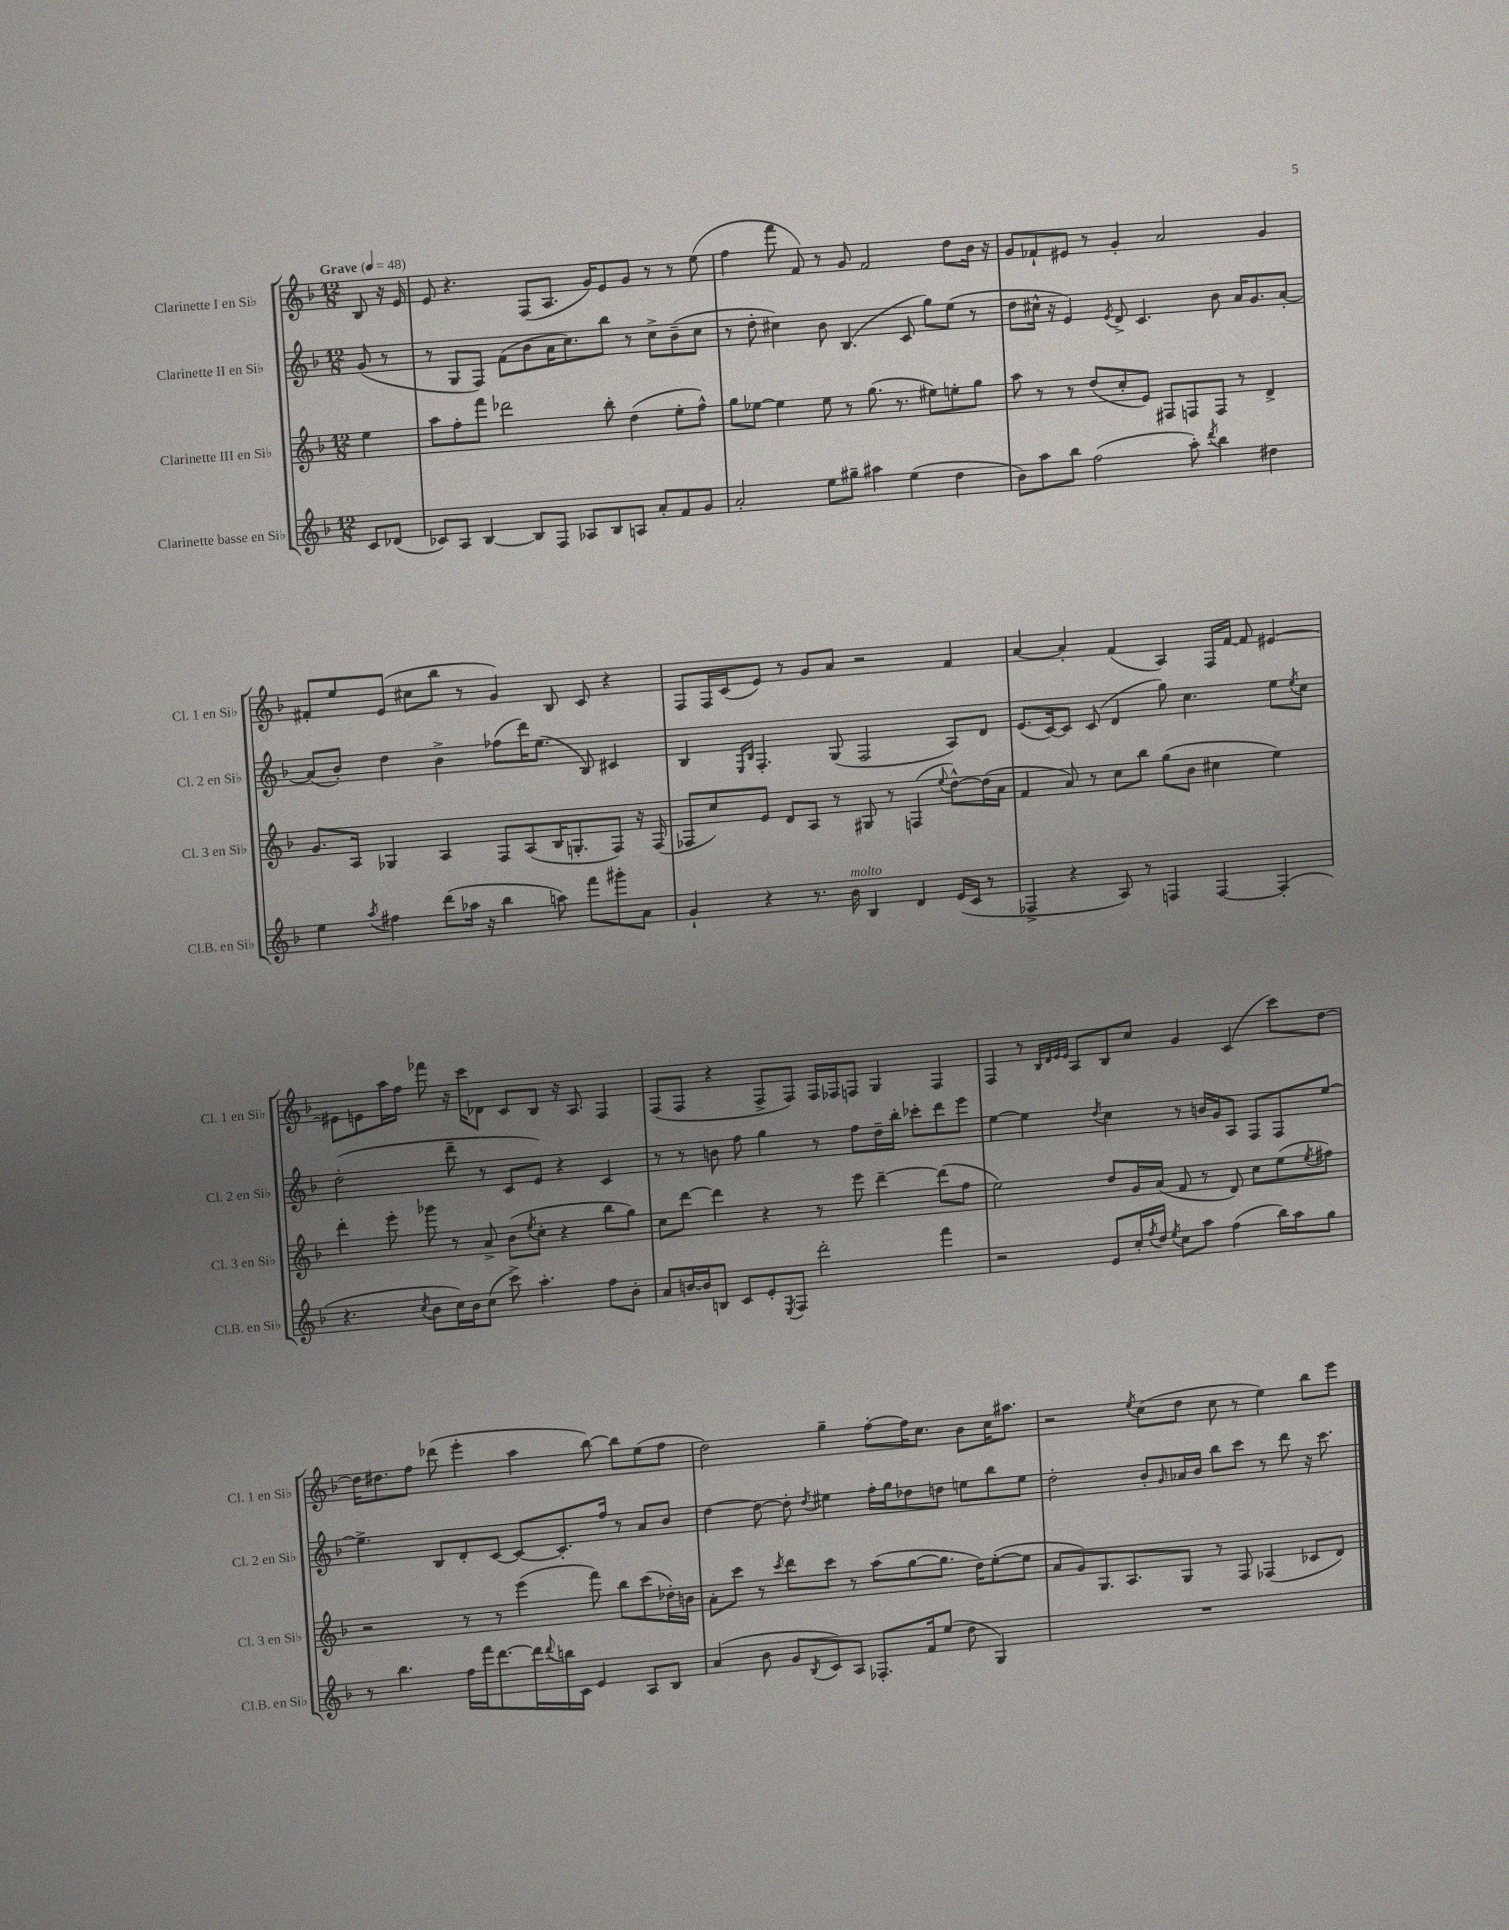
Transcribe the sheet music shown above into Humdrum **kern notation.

**kern	**kern	**kern	**kern
*part4	*part3	*part2	*part1
*staff4	*staff3	*staff2	*staff1
*I"Clarinette basse en Si♭	*I"Clarinette III en Si♭	*I"Clarinette II en Si♭	*I"Clarinette I en Si♭
*I'Cl.B. en Si♭	*I'Cl. 3 en Si♭	*I'Cl. 2 en Si♭	*I'Cl. 1 en Si♭
*clefG2	*clefG2	*clefG2	*clefG2
*k[b-]	*k[b-]	*k[b-]	*k[b-]
*M12/8	*M12/8	*M12/8	*M12/8
*MM48	*MM48	*MM48	*MM48
=	=	=	=
!	!	!	!LO:TX:a:B:t=Grave
8c/L	4ee\	(8g/	8B-/
(8d-X/J	.	8r	16r
.	.	.	16e/
=1	=1	=1	=1
8c-X/L)	8aa\L	8r	8e/
8A/J	8ff'\	8G/L	4.r
[4B-/	8fff\J	8F/J)	.
.	2ddd-X\	(8f\L	.
8B-/L]	.	8b-\	(8F/L
8F/J	.	16a\K	8.A/J
.	.	8.cc\)	.
8A-X/L	.	.	.
.	.	.	16g/KL)
8B-/	8bb-'\	8bb-\J	8e/
8An/J	(4dd\	8r	8g/J
8a'/L	.	8cc^\L	8r
8f/	8ee'\L	(8b-~\	8r
8g/J	8ff^^\J)	8cc\J	(8ee\
=2	=2	=2	=2
2a'/	8gg\L	8r	4ff\
.	[8ee-X\J	8dd'\	.
.	4ee-\]	4cc#X\)	8fff\
.	.	.	8f/)
8ee\L	8ee-\	8b-\	8r
8gg#X~\J	8r	(4.B-/	8g/
4aa#X\	(8.gg\	.	2f/
.	8.r	.	.
(4ee\	.	8c/	.
.	8ee#X\L)	8gg\L)	.
4dd\	8een'\	(8ee\J	8dd\L
.	8gg\J	8r	16b-\Jk
.	.	.	16r
=3	=3	=3	=3
8b-\L)	8aa\	8dd\L	8g/L
8aa\	8r	16cc#X^^\Jk	8f-X`/
.	.	16r	.
8bb-\J	8r	4e/)	8e#X/J
(2ff\	(8dd/L	.	8r
.	.	8qe/	.
.	8cc'/	8d^/	4g'/
.	8e/J)	4.c/	.
.	8F#X/L	.	2a/
8aa'\)	8Fn/	.	.
8qddd/	.	.	.
4bb-\	8F/J	8b-\	.
.	8r	16a/KL	.
.	.	8.g/	.
4dd#X\	4d^/	.	4g/
.	.	[8a'/J	.
!!LO:LB:g=z
=4	=4	=4	=4
4ee\	8.g/L	(8a/L]	8f#X'/L
.	.	8b-'/J)	8ee/
.	16A/Jk	.	.
8qaa/	.	.	.
4ff#X\	4G-X/	4dd\	(8e/J
.	.	.	8cc#X\L
(8ddd\L	4A/	4b-^\	8bb-\J
16aa-X\Jk	.	.	8r
16r	.	.	.
4bb-\	8F/L	(8ff-X\L	4g/)
.	(8A/	16ddd\K)	.
.	.	(8.ee\J	.
8aan\)	16B-/K	.	8B-/
.	8.Gn'/	.	.
8fff\L	.	8B-/)	8c/
8ggg#X'\	8F/J)	4c#X/	4r
8a\J	16r	.	.
.	(16F/	.	.
=5	=5	=5	=5
4g`/	8F-X/L	4B-/	8F/L
.	8cc/)	.	16F/L
.	.	.	(16c/J
.	.	16qqE/LL	.
.	.	16qqB-/JJ	.
4r	8e/J	4.F'/	8e/J)
.	8d/L	.	8r
8.r	8A/J	.	8g/L
.	8r	(8G/	8a/J
!LO:TX:a:i:t=molto	!	!	!
16b-\	.	.	.
4B-/	8G#X/	2F/	2r
.	8r	.	.
4d/	(4Fn/	.	.
.	8qqee/	.	.
(16e/LL	[8dd^^\L)	8A/L)	4f/
16c/JJ	.	.	.
8r	(16dd\L]	8d/J	.
.	16a\JJ	.	.
=6	=6	=6	=6
4F-X^/	4f/	(8.e/L	[4a/
.	.	[16c/k)	.
4r	8a/)	8c/J]	4a'/]
.	8r	(8c/	.
8A/)	8cc\L	4d/	(4f/
8r	8bb-\J	.	.
4Fn/	(8gg\L	8gg\)	4A/)
.	8b-\J	4.cc\	.
[4F/	4cc#X\	.	16F/LL
.	.	.	[16f/JJ
.	.	.	8f/]
(4F'/]	4ee\)	8ee\L	[4e#X/
.	.	8qee/	.
.	.	8cc\J	.
!!LO:LB:g=z
=7	=7	=7	=7
4.r	4ddd'\	(2dd'\	8e#X\L]
.	.	.	8en\
.	8eee'\	.	16aa\L
.	.	.	16ff\JJ
8qcc/	.	.	.
8b-\L	8ggg-X\	.	8fff-X\
16cc\L)	8r	8ddd~\	16r
16b-\J	.	.	16ccc\KL
(8cc\J	8a^/	8r	8d-X\J
8ccc^\)	(8b-\L	8c/L	8c/L
.	8qee/	.	.
4.aa'\	8cc'\J	8e/J)	8B-/J
.	4r	4r	16r
.	.	.	8.A/
8ff\L	8bb-\L	4c/	4F/
8b-'\J	8gg\J)	.	.
=8	=8	=8	=8
8a/L	8cc\L	8r	(8F/L
[16bn/L	[8ddd\J	8r	8F/J
16b/J]	.	.	.
8Bn/J	4ddd\]	8bn\	4r
8c/L	.	8ff\	.
8e'/	4r	4gg\	8F^/L
8qE/	.	.	.
8F/J	.	.	8F/J)
2ddd'\	8r	8r	16F/LL
.	.	.	16F-X/J
.	8eee\	8ff\L	8Fn/J
.	[4ddd~\	16dd~\L	4G/
.	.	16bb-'\JJ	.
.	.	8ccc-X'\L	.
4fff\	(8ddd\L]	8ddd\	4F/
.	8ff\J	8eee\J	.
=9	=9	=9	=9
2r	2ee\)	[4ee\	4F/
.	.	4ee\]	8r
.	.	.	32qqB-/LLL
.	.	.	32qqd/
.	.	.	32qqe/
.	.	.	32qqe/JJJ
.	.	.	8A/L
.	.	8qdd/	.
8e/L	8dd/L	4cc\	8B-/
16cc'/L	16g/L	.	8cc/J
8qff/	.	.	.
16dd/JJ	(16a/JJ	.	.
8qee/	.	.	.
8cc\L	8f/	8r	4g/
8aa\J	8r	16bn/LL	.
.	.	16g/J	.
(4ff\	8d/)	8A/J	(4c/
.	8cc\L	8F/L	.
16bb-\LL)	(8ee\	8F/	8ccc\L)
16aa\J	.	.	.
.	8qee/	.	.
8gg\J	8ff#X\J)	[8ee/J	[8dd\J
!!LO:LB:g=z
=10	=10	=10	=10
8r	2r	4.ee^\]	16dd\KL]
.	.	.	8.dd#X\
4.bb-\	.	.	.
.	.	.	8ff\J
.	.	8B-/L	(8ddd-X\
16ff\LL	8r	8d'/	4eee'\
16fff\J	.	.	.
[8.ddd\	8r	[8c/J	.
.	(4eee\	8c/L_	4aa\
16ddd\L]	.	.	.
8qqddd/	.	.	.
16bbn\	.	8.c'/]	.
16c\JJ	.	.	.
4e/	8fff\)	.	[8bb-\)
.	.	16ff/Jk	.
.	8bb-\L	8r	8bb-\L]
8A/L	(8ccc\	8a/L	(8ee\
8B-/J	16dd-X'\L)	8b-/J	8ff\J
.	16bn\JJ	.	.
=11	=11	=11	=11
(4a/	8a'\L	[4dd\	2dd\)
.	8ccc\J	.	.
8b-\	8r	8dd\_	.
.	8qccc/	.	.
8g/L	8ddd\L	8dd'\]	.
8qB-/	.	8qdd/	.
8c/)	8ccc\J	4ee#X\	4gg~\
8A/J	8r	.	.
8.F-X'/L	(8aa\L	16ff'\LL	[8ff'\L
.	.	16gg\J	.
.	[8gg\	8dd-X\	16ff\K]
16f/k	.	.	8.cc\J
(8ee/J	8.gg\J]	8ddn\J	.
8dd\	.	8een\L	8b-\L
.	16dd\KL)	.	.
4G/)	([8ee'\	8bb-\	16cc\K
.	.	.	8.aa#X\J
.	8ee\J]	8ee\J	.
=12	=12	=12	=12
1.r	8a/L	2dd'\	2r
.	8g/)	.	.
.	8.G/	.	.
.	8.A/	.	.
.	.	.	8qee/
.	.	8b-'/L	(8cc\L
.	.	16qqg/	.
.	8G/J	16a-X/L	8dd\J
.	.	16b-/JJ	.
.	8r	8bb-\L	8cc\
.	8F/	8ccc\J	8r
.	(4F-X/	8r	4ee\)
.	.	8ddd\	.
.	8c-X/L	16r	8bb-\L
.	.	8.ccc\	.
.	8d/J)	.	8eee\J
==	==	==	==
*-	*-	*-	*-
